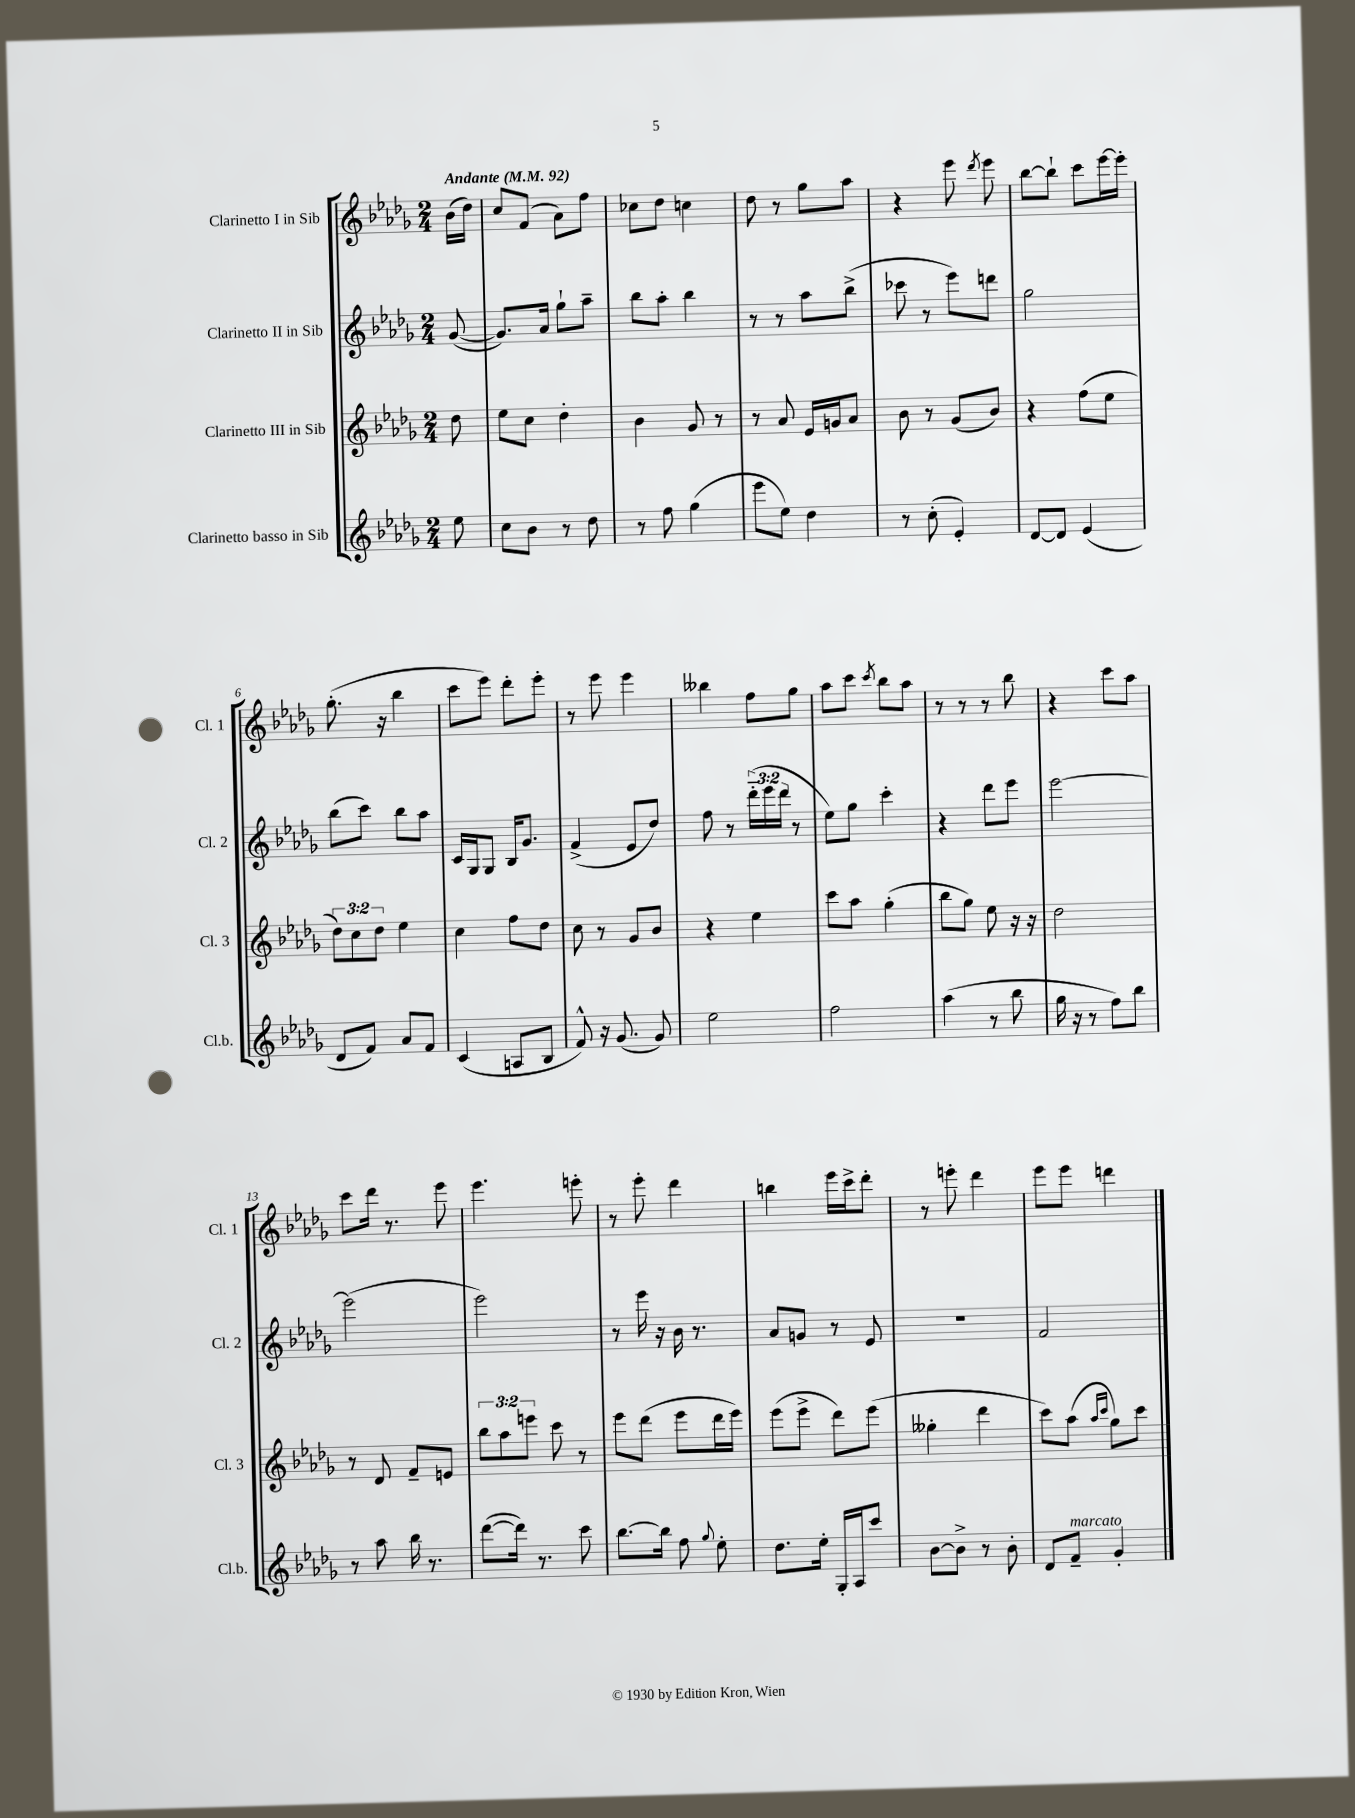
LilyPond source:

<<
\new StaffGroup <<
\new Staff = "s0" \with { instrumentName = "Clarinetto I in Sib" shortInstrumentName = "Cl. 1" } {
    \clef treble \key des \major \numericTimeSignature \time 2/4 \partial 8 \tempo "Andante" 4 = 92
    \autoBeamOff bes'16[( des''16]) |
    c''8[ f'8]( aes'8[) f''8] |
    ces''8[ des''8] c''4 |
    des''8 r8 ges''8[ aes''8] |
    r4 ees'''8 \acciaccatura { des'''8 } ees'''8 |
    bes''8[~ bes''8]-! c'''8[ ees'''16~ ees'''16]-. |
    ges''8.-.( r16 bes''4 |
    c'''8[ ees'''8]) des'''8[-. ees'''8]-. |
    r8 ees'''8 ees'''4 |
    beses''4 f''8[ ges''8] |
    aes''8[ c'''8] \acciaccatura { c'''8 } bes''8[ aes''8] |
    r8 r8 r8 bes''8 |
    r4 c'''8[ aes''8] |
    c'''8[ des'''16] r8. ees'''8 |
    ees'''4. e'''8-. |
    r8 ees'''8-. des'''4 |
    b''4 ees'''16[ c'''16-> des'''8]-. |
    r8 e'''8-. des'''4 |
    ees'''8[ ees'''8] d'''4 \bar "|." |
}
\new Staff = "s1" \with { instrumentName = "Clarinetto II in Sib" shortInstrumentName = "Cl. 2" } {
    \clef treble \key des \major \numericTimeSignature \time 2/4 \override Staff.TupletNumber.text = #tuplet-number::calc-fraction-text \partial 8
    \autoBeamOff ges'8~( |
    ges'8.[) aes'16] ges''8[-! aes''8]-- |
    bes''8[ aes''8]-. bes''4 |
    r8 r8 aes''8[ bes''8]->( |
    ces'''8 r8 ees'''8[) d'''8] |
    ges''2 |
    bes''8[( c'''8]) bes''8[ aes''8] |
    c'16[ ges16 ges8] bes16[ ges'8.] |
    f'4->( ees'8[ des''8]) |
    f''8 r8 \tuplet 3/2 { des'''16[-_( ees'''16 des'''16] } r8 |
    ees''8[) ges''8] c'''4-. |
    r4 des'''8[ ees'''8] |
    ees'''2~ |
    ees'''2( |
    ees'''2) |
    r8 ees'''16 r16 bes'16 r8. |
    aes'8[ g'8] r8 ees'8 |
    R2 |
    f'2 \bar "|." |
}
\new Staff = "s2" \with { instrumentName = "Clarinetto III in Sib" shortInstrumentName = "Cl. 3" } {
    \clef treble \key des \major \numericTimeSignature \time 2/4 \override Staff.TupletNumber.text = #tuplet-number::calc-fraction-text \partial 8
    \autoBeamOff des''8 |
    ees''8[ c''8] des''4-. |
    bes'4 ges'8 r8 |
    r8 aes'8 ees'16[ g'16 aes'8] |
    bes'8 r8 ges'8[( bes'8]) |
    r4 f''8[( ees''8] |
    \tuplet 3/2 { des''8[) c''8 des''8] } ees''4 |
    c''4 f''8[ des''8] |
    c''8 r8 ges'8[ bes'8] |
    r4 ees''4 |
    c'''8[ aes''8] ges''4-.( |
    bes''8[ ges''8]) ees''8 r16 r16 |
    des''2 |
    r8 des'8 f'8[-- e'8] |
    \tuplet 3/2 { bes''8[ aes''8 e'''8] } c'''8 r8 |
    ees'''8[ des'''8]( ees'''8[ des'''16 ees'''16]) |
    ees'''8[( ees'''8]-> des'''8[) ees'''8]( |
    geses''4-. des'''4 |
    c'''8[) aes''8]( \grace { aes''16[ c'''16] } ges''8[) c'''8] \bar "|." |
}
\new Staff = "s3" \with { instrumentName = "Clarinetto basso in Sib" shortInstrumentName = "Cl.b." } {
    \clef treble \key des \major \numericTimeSignature \time 2/4 \partial 8
    \autoBeamOff ees''8 |
    c''8[ bes'8] r8 des''8 |
    r8 f''8 ges''4( |
    ees'''8[ ees''8]) des''4 |
    r8 c''8-.( ees'4-.) |
    des'8[~ des'8] ees'4( |
    des'8[ f'8]) aes'8[ f'8] |
    c'4( a8[ bes8] |
    f'8-^) r16 ges'8.( ges'8) |
    ees''2 |
    f''2 |
    aes''4( r8 bes''8 |
    ges''16 r16 r8 f''8[) bes''8] |
    r8 aes''8 bes''16 r8. |
    des'''8[~( des'''16]) r8. c'''8 |
    bes''8.[~ bes''16] f''8 \appoggiatura { ges''8 } ees''8-. |
    des''8.[ ees''16]-. ges16[-. aes16 c'''8] |
    bes'8[~ bes'8]-> r8 bes'8-. |
    des'8[ f'8]--^\markup { \italic "marcato" } ges'4-. \bar "|." |
}
>>
>>
